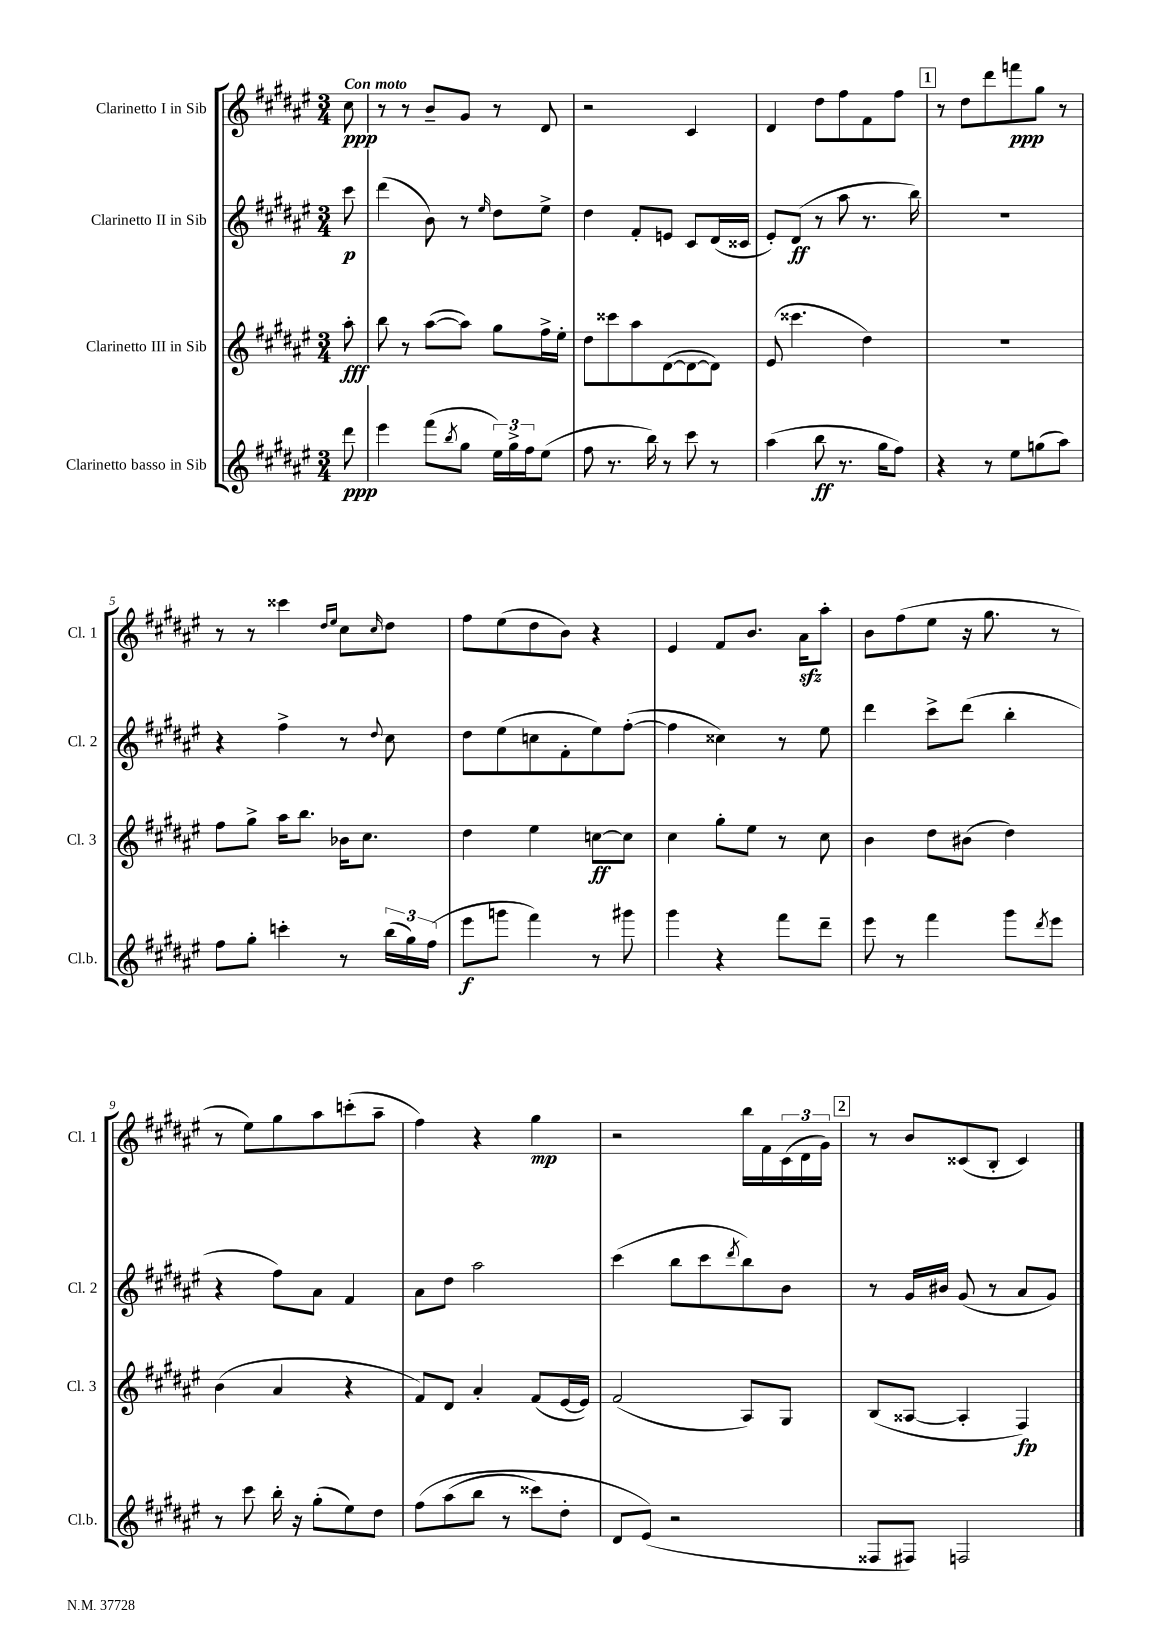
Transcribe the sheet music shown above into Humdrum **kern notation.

**kern	**kern	**kern	**kern
*staff4	*staff3	*staff2	*staff1
*clefG2	*clefG2	*clefG2	*clefG2
*k[f#c#g#d#a#e#]	*k[f#c#g#d#a#e#]	*k[f#c#g#d#a#e#]	*k[f#c#g#d#a#e#]
*M3/4	*M3/4	*M3/4	*M3/4
8ddd#\	8aa#'\	8ccc#\	8cc#\
=	=	=	=
4eee#\	8bb\	(4ddd#\	8r
.	8r	.	8r
(8fff#\L	([8aa#\L	8b\)	8b~/L
8qbb/	.	.	.
8gg#\J	8aa#\]J)	8r	8g#/J
.	.	16qqee#/	.
24ee#\LL)	8gg#\L	8dd#\L	8r
24gg#^\	.	.	.
24ff#\J	.	.	.
(8ee#\J	16ff#^\L	8ee#^\J	8d#/
.	16ee#'\JJ	.	.
=	=	=	=
8ff#\	8dd#\L	4dd#\	2r
8.r	8ccc##\	.	.
.	8aa#\	8f#'/L	.
16bb\)	.	.	.
8r	([8d#\	8e/J	.
8ccc#\	8d#\_	8c#/L	4c#/
8r	8d#\]J)	(16d#/L	.
.	.	16c##/JJ	.
=	=	=	=
(4aa#\	(8e#/	8e#'/L)	4d#/
.	4.ccc##\	(8d#/J	.
8bb\	.	8r	8dd#\L
8.r	.	8aa#\	8ff#\
.	4dd#\)	8.r	8f#\
16gg#\LK	.	.	.
8ff#\J)	.	.	8ff#\J
.	.	16bb\)	.
=	=	=	=
4r	2.r	2.r	8r
.	.	.	8dd#\L
8r	.	.	8ddd#\
8ee#\L	.	.	8fff\
(8gg\	.	.	8gg#\J
8aa#\J)	.	.	8r
=	=	=	=
8ff#\L	8ff#\L	4r	8r
8gg#'\J	8gg#^\J	.	8r
4ccc'\	16aa#\LK	4ff#^\	4ccc##\
.	8.bb\J	.	.
.	.	.	16qqdd#/LL
.	.	.	16qqee#/JJ
8r	16b-\LK	8r	8cc#\L
.	8.cc#\J	.	.
.	.	8qqdd#/	16qqcc#/
(24bb\LL	.	8cc#\	8dd#\J
24gg#\)	.	.	.
(24ff#\JJ	.	.	.
=	=	=	=
8eee#\L	4dd#\	8dd#\L	8ff#\L
8ggg\J	.	(8ee#\	(8ee#\
4fff#\)	4ee#\	8cc\	8dd#\
.	.	8f#'\	8b\J)
8r	[8cc\L	8ee#\)	4r
8ggg#\	8cc\]J	([8ff#'\J	.
=	=	=	=
4ggg#\	4cc#\	4ff#\]	4e#/
4r	8gg#'\L	4cc##\)	8f#/L
.	8ee#\J	.	8.b/J
8fff#\L	8r	8r	.
.	.	.	16a#\LK
8ddd#~\J	8cc#\	8ee#\	8aa#'\J
=	=	=	=
8eee#\	4b\	4ddd#\	8b\L
8r	.	.	(8ff#\
4fff#\	8dd#\L	8ccc#^\L	8ee#\J
.	(8b#\J	(8ddd#\J	16r
.	.	.	8.gg#\
8ggg#\L	4dd#\)	4bb'\	.
8qddd#/	.	.	.
8eee#\J	.	.	8r
=	=	=	=
8r	(4b\	4r	8r
8ccc#\	.	.	8ee#\L)
16bb'\	4a#/	8ff#\L)	8gg#\
16r	.	.	.
(8gg#'\L	.	8a#\J	8aa#\
8ee#\)	4r	4f#/	(8ccc'\
8dd#\J	.	.	8aa#~\J
=	=	=	=
&(8ff#\L	8f#/L)	8a#\L	4ff#\)
(8aa#\	8d#/J	8dd#\J	.
8bb\J	4a#'/	2aa#\	4r
8r	.	.	.
8ccc##\L)	(8f#/L	.	4gg#\
8dd#'\J	[16e#/L	.	.
.	16e#/]JJ)	.	.
=	=	=	=
8d#/L	(2f#/	(4ccc#\	2r
(8e#/J&)	.	.	.
2r	.	8bb\L	.
.	.	8ccc#\	.
.	.	8qddd#/	.
.	8A#/L)	8bb\)	16bb\LL
.	.	.	16f#\
.	8G#/J	8b\J	(24c#\
.	.	.	24d#\
.	.	.	24g#\JJ)
=	=	=	=
8F##/L	(8B/L	8r	8r
8F#/J)	[8A##/J	16g#/LL	8b/L
.	.	16b#/JJ	.
2F/	4A##'/]	(8g#/	(8c##/
.	.	8r	8B'/J
.	4F#/)	8a#/L	4c##/)
.	.	8g#/J)	.
==	==	==	==
*-	*-	*-	*-
